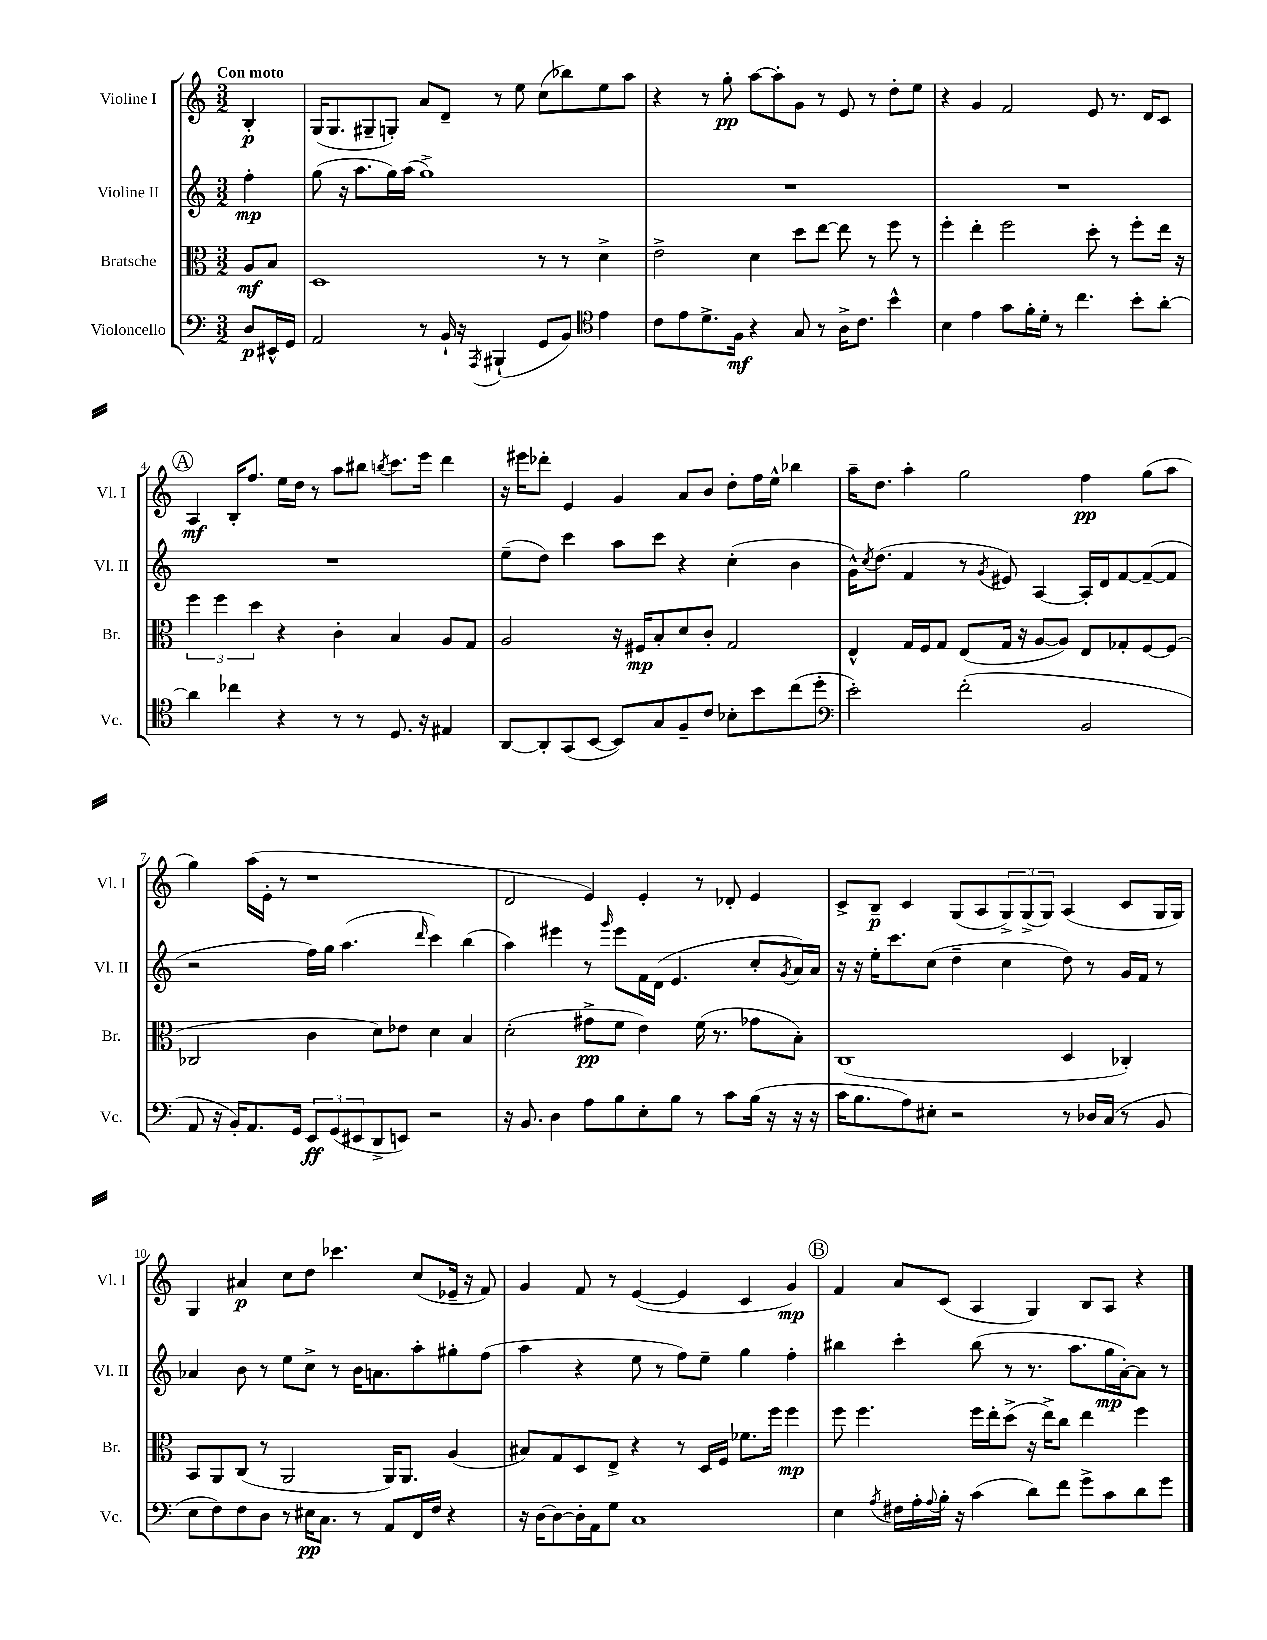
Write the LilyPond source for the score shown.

<<
\new StaffGroup <<
\new Staff = "s0" \with { instrumentName = "Violine I" shortInstrumentName = "Vl. I" } {
    \clef treble \key c \major \numericTimeSignature \time 3/2 \partial 4 \tempo "Con moto"
    b4-.\p |
    g16( g8. gis8-- g8-.) a'8 d'8-- r8 e''8 c''8( bes''8) e''8 a''8 |
    r4 r8 g''8-.\pp a''8~ a''8-. g'8 r8 e'8 r8 d''8-. e''8 |
    r4 g'4 f'2 e'8 r8. d'16 c'8 |
    \mark \markup { \circle "A" } a4\mf b16-. f''8. e''16 d''16 r8 a''8 bis''8 \acciaccatura { b''8 } c'''8. e'''16 d'''4 |
    r16 eis'''16 des'''8-. e'4 g'4 a'8 b'8 d''8-. f''16 e''16-^ bes''4 |
    a''16-- d''8. a''4-. g''2 f''4\pp g''8( a''8 |
    g''4) a''16( e'16-. r8 r1 |
    d'2 e'4) e'4-. r8 des'8-. e'4 |
    c'8-> b8--\p c'4 g8( a8 \tuplet 3/2 { g8->) g8->( g8) } a4( c'8 g16 g16) |
    g4 ais'4\p c''8 d''8 ces'''4. c''8( ees'16-- r16 f'8) |
    g'4 f'8 r8 e'4~( e'4 c'4 g'4\mp) |
    \mark \markup { \circle "B" } f'4 a'8 c'8( a4 g4) b8 a8 r4 \bar "|." |
}
\new Staff = "s1" \with { instrumentName = "Violine II" shortInstrumentName = "Vl. II" } {
    \clef treble \key c \major \numericTimeSignature \time 3/2 \partial 4
    f''4-.\mp |
    g''8( r16 a''8. g''16) a''16( g''1->) |
    R1. |
    R1. |
    \mark \markup { \circle "A" } R1. |
    e''8--( d''8) c'''4 a''8 c'''8 r4 c''4-.( b'4 |
    g'16-^) \acciaccatura { c''8 } d''8.( f'4 r8 \acciaccatura { g'8 } eis'8) a4~ a16-. d'16 f'8~ f'8~--( f'8 |
    r2 f''16) g''16 a''4.( \grace { d'''16 } c'''4) b''4( |
    a''4) eis'''4 r8 \grace { g'''16 } eis'''8 f'16 d'16( e'4. c''8-. \acciaccatura { g'8 } a'16) a'16 |
    r16 r16 e''16-. c'''8. c''8( d''4-- c''4 d''8) r8 g'16 f'16 r8 |
    aes'4 b'8 r8 e''8 c''8-> r8 b'16 a'8. a''8-. gis''8-. f''8( |
    a''4 r4 e''8 r8 f''8) e''8-- g''4 f''4-. |
    \mark \markup { \circle "B" } bis''4 c'''4-. bis''8( r8 r8. a''8. g''16\mp a'16~-.) a'8 r8 \bar "|." |
}
\new Staff = "s2" \with { instrumentName = "Bratsche" shortInstrumentName = "Br." } {
    \clef alto \key c \major \numericTimeSignature \time 3/2 \partial 4
    a8\mf b8 |
    d1 r8 r8 d'4-> |
    e'2-> d'4 d''8 e''8~ e''8 r8 f''8 r8 |
    f''4-. e''4-. f''2 d''8-. r8 f''8-. e''16 r16 |
    \mark \markup { \circle "A" } \tuplet 3/2 { f''4 f''4 d''4 } r4 c'4-. b4 a8 g8 |
    a2 r16 fis16\mp b8-. d'8 c'8-. g2 |
    e4-^ g16 f16 g8 e8( g16 r16 a8~ a8) e8 ges8-. f8~ f8( |
    ces2 c'4 d'8) ees'8 d'4 b4 |
    d'2-.( gis'8->\pp f'8 e'4) f'16( r8. ges'8 b8-.) |
    c1( d4 ces4-.) |
    b,8 a,8 c8( r8 a,2 a,16) a,8. a4( |
    bis8) g8 d8 e8-> r4 r8 d16 f16 fes'8. f''16 f''4\mp |
    \mark \markup { \circle "B" } f''8 f''4. f''16 e''16-. d''8->( r16 e''16->) c''8 e''4 f''4 \bar "|." |
}
\new Staff = "s3" \with { instrumentName = "Violoncello" shortInstrumentName = "Vc." } {
    \clef bass \key c \major \numericTimeSignature \time 3/2 \partial 4
    d8\p eis,16-^ g,16 |
    a,2 r8 b,16-! r16 \acciaccatura { a,,8 } bis,,4-!( g,8 b,8) \clef tenor e'4 |
    c'8 e'8 d'8.-> f16\mf r4 g8 r8 a16-> c'8. b'4-^ |
    b4 e'4 g'8 f'16-. d'16-. r8 c''4. b'8-. a'8~-. |
    \mark \markup { \circle "A" } a'4 ces''4 r4 r8 r8 d8. r16 eis4 |
    a,8~ a,8-. g,8( b,8~ b,8) g8 f8-- c'8 bes8-. b'8 c''8( d''8-. |
    \clef bass e'2-.) f'2-.( b,2 |
    a,8 r16 b,16-.) a,8. g,16 \tuplet 3/2 { e,8\ff g,8( eis,8 } d,8-> e,8) r2 |
    r16 b,8. d4 a8 b8 e8-. b8 r8 c'8 b16( r16 r16 r16 |
    c'16 b8. a8) eis8-. r2 r8 des16 c16( r8 b,8 |
    e8 f8) f8 d8 r8 eis16\pp c8. r8 a,8 f,16 f16 r4 |
    r16 d16~ d8~ d16-. a,16 g8 c1 |
    \mark \markup { \circle "B" } e4 \acciaccatura { a8 } fis16 a16-. \appoggiatura { a8 } b16-. r16 c'4( d'8) f'8 g'8-> c'8 d'8 g'8 \bar "|." |
}
>>
>>
